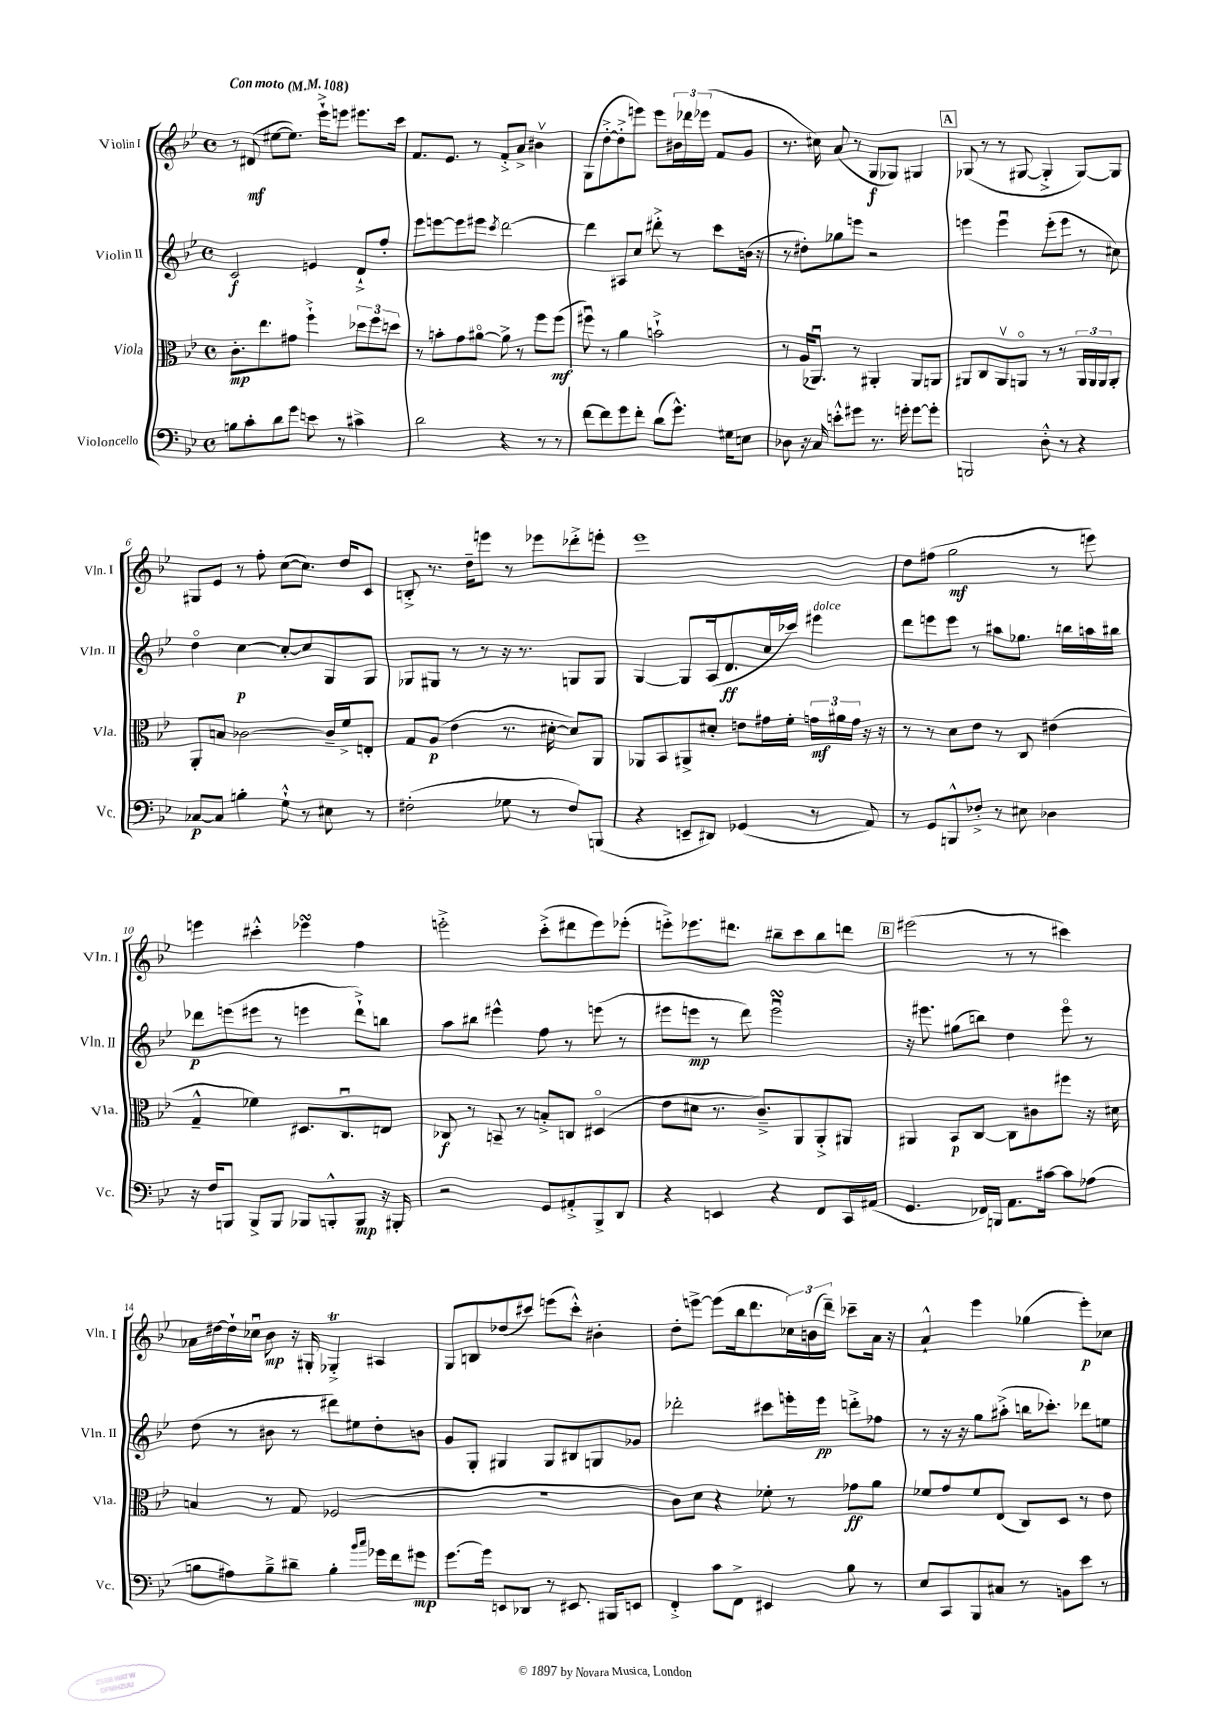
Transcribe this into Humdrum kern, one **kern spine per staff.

**kern	**dynam	**kern	**dynam	**kern	**dynam	**kern	**dynam
*part4	*part4	*part3	*part3	*part2	*part2	*part1	*part1
*staff4	*staff4	*staff3	*staff3	*staff2	*staff2	*staff1	*staff1
*I"Violoncello	*	*I"Viola	*	*I"Violin II	*	*I"Violin I	*
*I'Vc.	*	*I'Vla.	*	*I'Vln. II	*	*I'Vln. I	*
*clefF4	*	*clefC3	*	*clefG2	*	*clefG2	*
*k[b-e-]	*	*k[b-e-]	*	*k[b-e-]	*	*k[b-e-]	*
*M4/4	*	*M4/4	*	*M4/4	*	*M4/4	*
*met(c)	*	*met(c)	*	*met(c)	*	*met(c)	*
*MM108	*	*MM108	*	*MM108	*	*MM108	*
=1	=1	=1	=1	=1	=1	=1	=1
!	!	!	!	!	!	!LO:TX:a:B:t=Con moto	!
8Bn\L	.	8.c'\L	mp	2c/	f	8r	.
8c'\	.	.	.	.	.	(8d#X/	mf
.	.	8.ee-\	.	.	.	.	.
8d\	.	.	.	.	.	[8ee#X\L	.
8g\J	.	8g#X\J	.	.	.	8.ee#\J])	.
8en\	.	4ff`^\	.	4en/	.	.	.
.	.	.	.	.	.	16eee-`^\KL	.
8r	.	.	.	.	.	8eeen\J	.
4c#X^\	.	12dd-X\L	.	8d`^/L	.	8.eee#X\L	.
.	.	12ff\	.	.	.	.	.
.	.	.	.	8ff'/J	.	.	.
.	.	12ddn\J	.	.	.	.	.
.	.	.	.	.	.	16ccc\Jk	.
=2	=2	=2	=2	=2	=2	=2	=2
2d\	.	8r	.	8eee-\L	.	8.f/L	.
.	.	8bn'\L	.	[8eeen\	.	.	.
.	.	.	.	.	.	8.e-/J	.
.	.	8g\	.	8eee\]	.	.	.
.	.	[8a#X\J	.	8eee#X\J	.	8r	.
.	.	.	.	8qccc/	.	.	.
4r	.	8a#^\]	.	[2ddd\	.	8f'^/L	.
.	.	8r	.	.	.	8a^/J	.
8r	.	8ff\L	.	.	.	4b#Xv\	.
8r	.	(8ff\J	mf	.	.	.	.
=3	=3	=3	=3	=3	=3	=3	=3
[8f\L	.	8ff#Xu\)	.	4ddd\]	.	(8G\L	.
8f\]	.	8r	.	.	.	[8dd'^\	.
8g\	.	4a\	.	8A#X/L	.	8dd'^\]	.
8f'\J	.	.	.	8cc/J	.	8eeen\J)	.
(8d\L	.	2bn`^\	.	8ddd#X'^\	.	8eee\L	.
8.g^^\J)	.	.	.	8r	.	24b#X\L	.
.	.	.	.	.	.	24ddd-X\	.
.	.	.	.	.	.	(24eee-X\JJ	.
.	.	.	.	8ccc\L	.	8f/L	.
16G#X\KL	.	.	.	.	.	.	.
8En\J	.	.	.	(16bn\Jk	.	8g/J	.
.	.	.	.	16r	.	.	.
=4	=4	=4	=4	=4	=4	=4	=4
8D-X\	.	8r	.	8r	.	8.r	.
16r	.	(16A/KL	.	8dd#X'\L)	.	.	.
16C/	.	8.AA-Xu/J)	.	.	.	16cc#X\)	.
8en'^^\L	.	.	.	8gg-X\	.	(8a/	.
8g#X\J	.	8r	.	8eeen\J	.	8r	.
8.r	.	4AA#X'/	.	2r	.	8G/L	f
.	.	.	.	.	.	8G-X/J)	.
16gn'\	.	.	.	.	.	.	.
[8g\L	.	8AA#/L	.	.	.	4G#X/	.
8g'\J]	.	8AAn/J	.	.	.	.	.
!!LO:REH:place=s1:t=A
=5	=5	=5	=5	=5	=5	=5	=5
2BBBn/	.	8AA#X/L	.	4eeen\	.	(8G-X/	.
.	.	8C/	.	.	.	8r	.
.	.	8AA#v/	.	4eeeu\	.	8r	.
.	.	8AAn/J	.	.	.	[8G#X/	.
8D'^^\	.	8r	.	(8eee'\L	.	4G#'^/]	.
8r	.	8r	.	8eee\J	.	.	.
4r	.	24AA/LL	.	8r	.	[8G#/L)	.
.	.	24AA/	.	.	.	.	.
.	.	24AA/J	.	.	.	.	.
.	.	8AA'/J	.	8cc#X\)	.	8G#/J]	.
!!LO:LB:g=z
=6	=6	=6	=6	=6	=6	=6	=6
[8C-X/L	p	8AA'/L	.	4dd\	.	8G#X/L	.
8C-/J]	.	8Bn/J	.	.	.	8e-/J	.
4Bn'\	.	[2c-X\	.	[4cc\	p	8r	.
.	.	.	.	.	.	8ff'\	.
8G`^^\	.	.	.	8cc'/L_	.	([8cc\L	.
8r	.	.	.	8cc/]	.	8.cc\J])	.
8E#X\	.	16c-~/LL]	.	8G/	.	.	.
.	.	16f^/J	.	.	.	16dd/KL	.
8r	.	8En'/J	.	8G/J	.	8c/J	.
=7	=7	=7	=7	=7	=7	=7	=7
(2F#X'\	.	8G/L	.	8G-X/L	.	8Bn'^/	.
.	.	(8A/J	p	8G#X/J	.	8.r	.
.	.	4e-\	.	8r	.	.	.
.	.	.	.	.	.	16dd~\KL	.
.	.	.	.	8r	.	8eeen\J	.
8G-X\	.	8.r	.	16r	.	8r	.
.	.	.	.	8.r	.	.	.
8r	.	.	.	.	.	8eee-X\L	.
.	.	[16d#X'\	.	.	.	.	.
8F#/L)	.	8d#/L])	.	8Gn/L	.	8ddd-X'^\	.
(8BBBn/J	.	8AA/J	.	8G/J	.	8eeen'\J	.
=8	=8	=8	=8	=8	=8	=8	=8
4r	.	8AA-X/L	.	[4G/	.	1eee-	.
.	.	8BB-/	.	.	.	.	.
8EEn~/L	.	8AA#X^/	.	8G/L]	.	.	.
8DD#X/J)	.	8d#X'/J	.	(16A/k	.	.	.
.	.	.	.	8.d/	ff	.	.
(4GG-X/	.	8en\L	.	.	.	.	.
.	.	16g#X\L	.	16cc/L	.	.	.
.	.	16f'\JJ	.	16ccc-X/JJ)	.	.	.
!	!	!	!	!LO:TX:a:i:t=dolce	!	!	!
8r	.	24gn\LL	mf	4eee#X\	.	.	.
.	.	24a#X\	.	.	.	.	.
.	.	24g\JJ	.	.	.	.	.
8AA/)	.	16r	.	.	.	.	.
.	.	16r	.	.	.	.	.
=9	=9	=9	=9	=9	=9	=9	=9
8r	.	8r	.	8ddd\L	.	8dd\L	.
8GG/L	.	8r	.	8eeen\	.	(8ff#X\J	.
8BBBn^^/	.	8d\L	.	8eee\J	.	2gg\	mf
8F-X'^/J	.	8e-\J	.	8r	.	.	.
8r	.	8r	.	8aa#X\L	.	.	.
8E#X\	.	8C/	.	8.gg-X\J	.	.	.
4D-X\	.	(4e#X\	.	.	.	8r	.
.	.	.	.	16bbn\LL	.	.	.
.	.	.	.	16aan\	.	8eeen\)	.
.	.	.	.	16bb#X\JJ	.	.	.
!!LO:LB:g=z
=10	=10	=10	=10	=10	=10	=10	=10
16r	.	4G~^^/	.	8ddd-X\L	p	4eeen\	.
16F/KL	.	.	.	.	.	.	.
8BBBn/J	.	.	.	(8eeen\	.	.	.
8BBB^/L	.	4f-X\)	.	8eee#X\J	.	4ccc#X'^^\	.
8BBB/J	.	.	.	8r	.	.	.
8BBB-X/L	.	8.D#X/L	.	4eeen\	.	4eee-XsSSs\	.
8BBBn'^^/	.	.	.	.	.	.	.
.	.	8.Cu/	.	.	.	.	.
8BBB/J	mp	.	.	8ddd-`^\L)	.	4ff\	.
16r	.	8En/J	.	8bbn\J	.	.	.
16BBB#X'/	.	.	.	.	.	.	.
=11	=11	=11	=11	=11	=11	=11	=11
2r	.	8C-X/	f	8aa\L	.	2eeen'^\	.
.	.	8r	.	8bb#X\J	.	.	.
.	.	8BBn~/	.	4eee#X^^\	.	.	.
.	.	8r	.	.	.	.	.
8GG/L	.	8Bn'^/L	.	8ff\	.	(8ccc'^\L	.
8AA#X'^/	.	8Cn/J	.	8r	.	8ddd#X\	.
8BBB-^/	.	(4D#X/	.	(8eeen\	.	8eee\)	.
8DD/J	.	.	.	8r	.	(8eee-X'\J	.
=12	=12	=12	=12	=12	=12	=12	=12
4r	.	8e-\L	.	8eee#X\L	.	8eeen'^\L)	.
.	.	8d#X\J	.	8eeen\J	mp	8.eee-X\	.
4EEn/	.	8.r	.	8r	.	.	.
.	.	.	.	.	.	8.ddd#X\J	.
.	.	.	.	8ddd\)	.	.	.
.	.	8.c~^/L)	.	.	.	.	.
4r	.	.	.	2eeesSsSu\	.	8bb#X~\L	.
.	.	8AA/	.	.	.	8ccc\	.
8FF/L	.	8AA'^/	.	.	.	8bb#\	.
16CC/L	.	8AA#X/J	.	.	.	8dddn\J	.
(16AA#X/JJ	.	.	.	.	.	.	.
!!LO:REH:place=s1:t=B
=13	=13	=13	=13	=13	=13	=13	=13
4.GG/	.	4AA#X/	.	16r	.	(2eee#X\	.
.	.	.	.	8.eee#X\	.	.	.
.	.	8BB-/L	p	(8gg#X\L	.	.	.
16FF-X/LL)	.	[8C/J	.	8bbn\J)	.	.	.
16BBBn/JJ	.	.	.	.	.	.	.
8.AA\L	.	8C\L]	.	4dd\	.	8r	.
.	.	8c#X\	.	.	.	8r	.
[16c#X\Jk	.	.	.	.	.	.	.
8c#\L]	.	8ff#X\J	.	8eee#\	.	4ccc#X\)	.
(8A-X\J	.	16r	.	8r	.	.	.
.	.	16d#X\	.	.	.	.	.
!!LO:LB:g=z
=14	=14	=14	=14	=14	=14	=14	=14
8Bn\L	.	4Bn/	.	(8dd\	.	16a-X\LL	.
.	.	.	.	.	.	[16dd#X\	.
8A#X\)	.	.	.	8r	.	16dd#`\]	.
.	.	.	.	.	.	16cc-Xu\JJ	.
8B~^\	.	8r	.	8b#X\	.	8b-\	mp
8d#X~\J	.	8G/	.	8r	.	16r	.
.	.	.	.	.	.	16G#X'/	.
4B'\	.	(2F-X/	.	8ddd#X\L)	.	4G-XT'^/	.
.	.	.	.	8ee#X\	.	.	.
16qqb-/LL	.	.	.	.	.	.	.
16qqcc/JJ	.	.	.	.	.	.	.
16g-X\LL	.	.	.	8dd'\	.	4A#X/	.
16f\J	.	.	.	.	.	.	.
8g#X\J	mp	.	.	8bn\J	.	.	.
=15	=15	=15	=15	=15	=15	=15	=15
[8.g\L	.	1r	.	8g/L	.	8G/L	.
.	.	.	.	8G'/J	.	8Bn/	.
16g\Jk]	.	.	.	.	.	.	.
8EEn/L	.	.	.	4G#X/	.	(8dd-X/	.
8DD-X/J	.	.	.	.	.	8ccc#X/J)	.
8r	.	.	.	8G#/L	.	(8eeen\L	.
8.EE#X/	.	.	.	8B#X/	.	8ccc#'^^\J)	.
.	.	.	.	8Gn/	.	4b#X'\	.
16BBB#X/KL	.	.	.	.	.	.	.
8EEn/J	.	.	.	8g-X/J	.	.	.
=16	=16	=16	=16	=16	=16	=16	=16
4FF'^/	.	8c\L)	.	2ddd-X'\	.	8dd'\L	.
.	.	8d\J	.	.	.	[8eeen^\J	.
8c\L	.	4r	.	.	.	(8eee\L]	.
8FF^\J	.	.	.	.	.	16bb-\k	.
.	.	.	.	.	.	8.ddd\	.
4EE#X/	.	8f-X'\	.	8ccc#X\L	.	.	.
.	.	8r	.	16eeen'\L	.	24cc-X\L)	.
.	.	.	.	.	.	(24bn\	.
.	.	.	.	16eee\JJ	pp	.	.
.	.	.	.	.	.	24ddd~\JJ)	.
8B-\	.	8g-X\L	ff	8dddn'^\L	.	8ccc-X~\L	.
8r	.	8a\J	.	8ff-X\J	.	16a\Jk	.
.	.	.	.	.	.	16r	.
=17	=17	=17	=17	=17	=17	=17	=17
8E-/L	.	8f-X/L	.	8r	.	4a`^^/	.
8CC/	.	8g/	.	16r	.	.	.
.	.	.	.	16r	.	.	.
8BBB-/	.	8f-/	.	8gg\L	.	4eee-\	.
8C#X/J	.	(8E-/J	.	(8aa#X'^\J	.	.	.
8r	.	8C/L)	.	16bbn\KL	.	(4gg-X\	.
.	.	.	.	8.ccc-X'\J)	.	.	.
8BBn\L	.	8D/J	.	.	.	.	.
8e-\J	.	8r	.	8ddd-X\L	.	8eee-'\L)	p
8r	.	8e-\	.	8een\J	.	8cc-X\J	.
==	==	==	==	==	==	==	==
*-	*-	*-	*-	*-	*-	*-	*-
